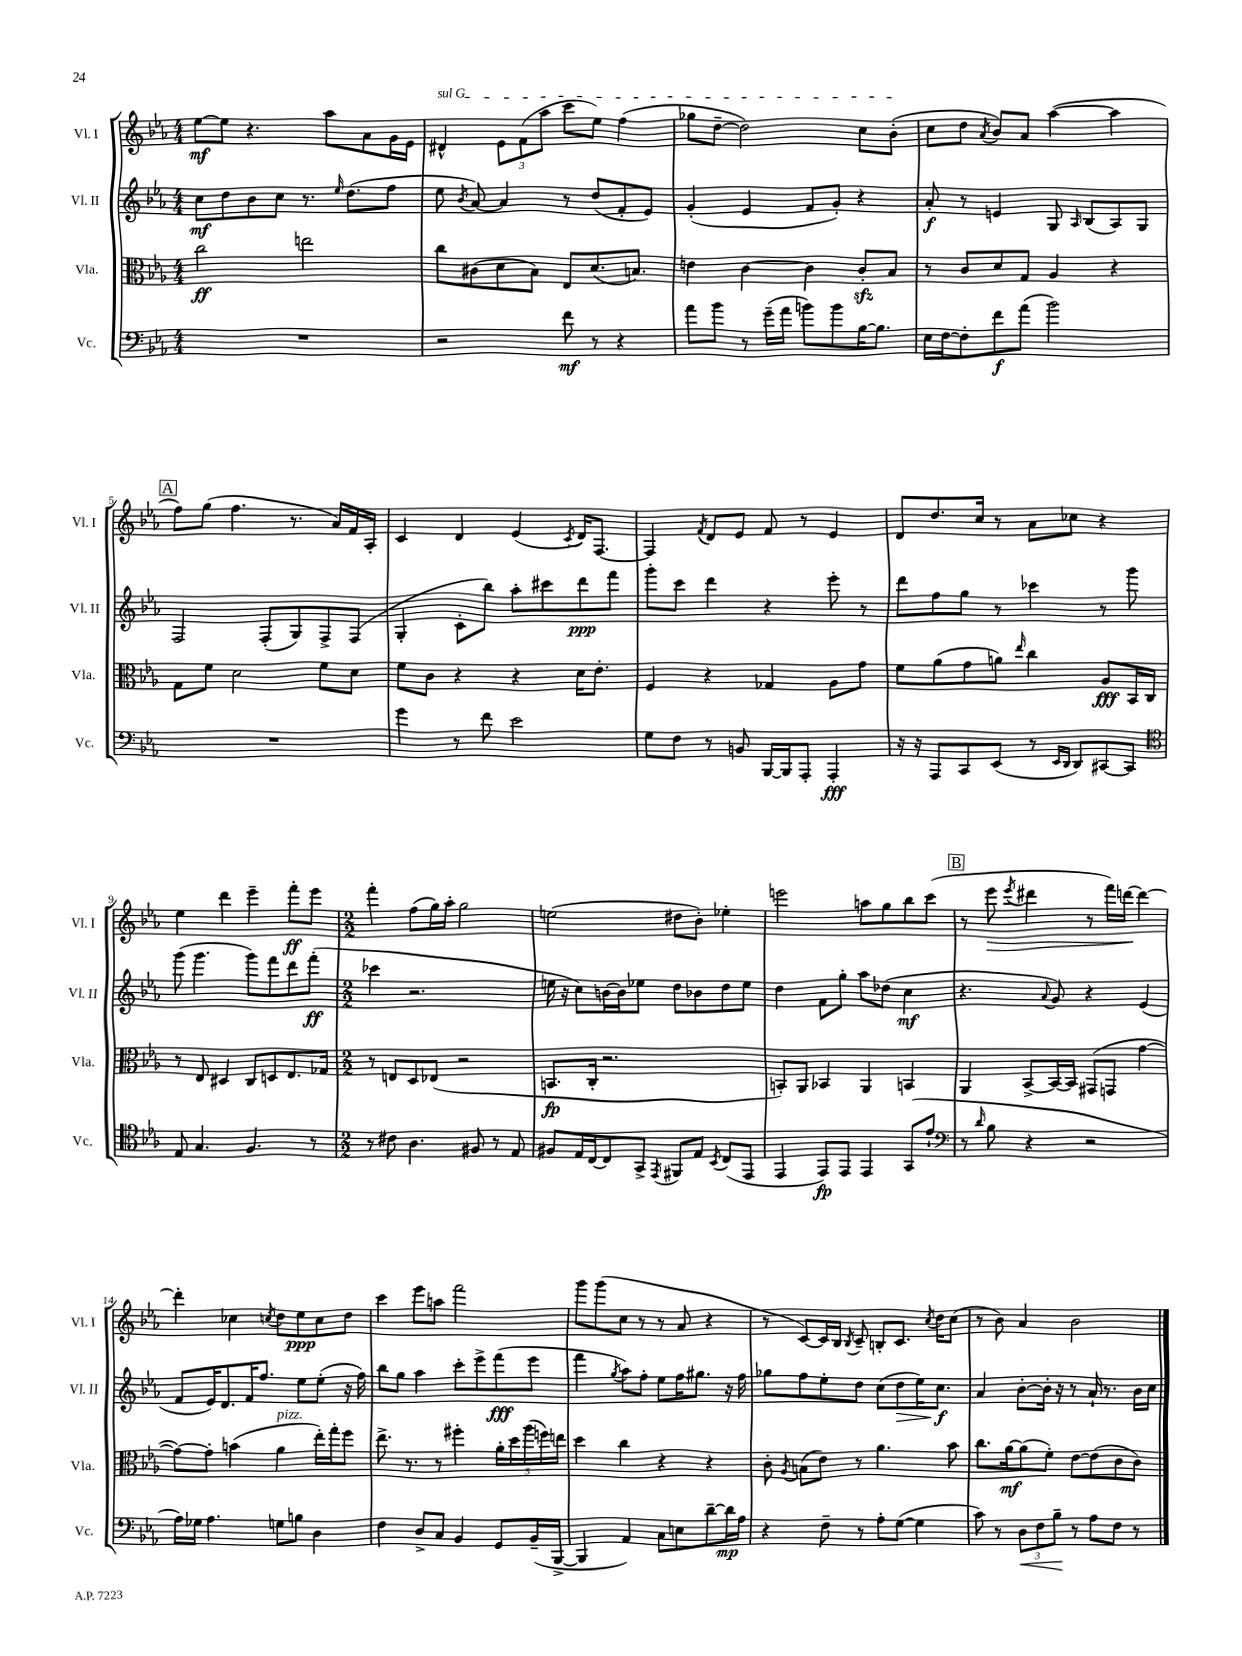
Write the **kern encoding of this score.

**kern	**kern	**kern	**kern
*staff4	*staff3	*staff2	*staff1
*clefF4	*clefC3	*clefG2	*clefG2
*k[b-e-a-]	*k[b-e-a-]	*k[b-e-a-]	*k[b-e-a-]
*M4/4	*M4/4	*M4/4	*M4/4
1r	2cc\	8cc\L	[8ee-\L
.	.	8dd\	8ee-\]J
.	.	8b-\	4.r
.	.	8cc\J	.
.	2ee\	8.r	.
.	.	.	8aa-\L
.	.	16qqee-/	.
.	.	(8.dd\L	.
.	.	.	8a-\
.	.	8ff\J	16g\L
.	.	.	16e-\JJ
=	=	=	=
2r	8cc\L	8ee-\	4d#^^/
.	.	8qb-/	.
.	(8c#\	[8a-/)	.
.	8d\	4a-/]	12e-\L
.	.	.	(12f\
.	8B-\J)	.	.
.	.	.	12aa-\J
8f\	8E-/L	8r	8ccc\L
8r	(8.d/	(8dd/L	8ee-\J)
4r	.	8f'/	(4ff\
.	8.B/J)	.	.
.	.	8e-/J)	.
=	=	=	=
8a-\L	4e\	(4g'/	8gg-\L
8b-\J	.	.	[8dd~\J
8r	[4c\	4e-/	2dd\])
(16g~\LL	.	.	.
16a-\JJ	.	.	.
8b\L)	4c\]	8f/L	.
8b\	.	8g'/J)	.
[16B-\K	8c'/L	4r	8cc\L
8.B-\]J	.	.	.
.	8B-/J	.	(8b-'\J
=	=	=	=
16E-\LL	8r	8a-'/	8cc\L
[16F\J	.	.	.
8F'\]	8c/L	8r	8dd\J
.	.	.	8qa-/
8f\	8d/	4e/	8b-/L)
(8a-\J	8G/J	.	8a-/J
2b-\)	4A-/	8G/	([4aa-\
.	.	16qqA-/	.
.	.	(8B-/L	.
.	4r	8A-/)	4aa-\]
.	.	8G/J	.
=	=	=	=
1r	8G\L	2F/	8ff\L)
.	8f\J	.	(8gg\J
.	2d\	.	4.ff\
.	.	(8F'/L	.
.	.	8G/)	8.r
.	8f\L	8F^/	.
.	.	.	16a-/LL)
.	8d\J	(8F/J	16f/
.	.	.	16A-'/JJ
=	=	=	=
4g\	8f\L	4G'/	4c/
.	8c\J	.	.
8r	4r	8c'\L	4d/
8f\	.	8bb-\J)	.
2e-\	4r	8aa-'\L	(4e-/
.	.	8ccc#\	.
.	.	.	8qc/
.	16d\LK	8ddd\	16d/LK)
.	8.e-'\J	.	[8.F/J
.	.	8fff\J	.
=	=	=	=
8G\L	4F/	8ggg'\L	4F/]
8F\J	.	8ccc\J	.
.	.	.	8qf/
8r	4r	4ddd\	8d/L
8BB/	.	.	8e-/J
[16BBB-/LL	4G-/	4r	8f/
16BBB-/]J	.	.	.
8AAA-'/J	.	.	8r
4AAA-'/	8A-\L	8eee-'\	4e-/
.	8g\J	8r	.
=	=	=	=
16r	8f\L	8ddd\L	8d/L
16r	.	.	.
8AAA-/L	(8a-\	8ff\	8.dd/
8CC/	8g\	8gg\J	.
.	.	.	16cc/Jk
(8EE-/J	8a\J)	8r	8r
.	16qqee-/	.	.
8r	4cc\	4ccc-\	8a-\L
16qqEE-/LL	.	.	.
16qqDD/JJ	.	.	.
8DD/L)	.	.	8cc-\J
[8CC#/	8A-/L	8r	4r
8CC#/]J	16BB-/L	8ggg\	.
.	16C/JJ	.	.
=	=	=	=
*clefC4	*	*	*
8E-/	8r	(8ggg\	4ee-\
4.G/	8E-/	4.ggg\	.
.	4D#/	.	4ddd\
4.F/	8C/L	8ggg\L)	4eee-~\
.	8D/	8fff\	.
.	8.E-/	8ddd\	8fff'\L
8r	.	(8fff'\J	8eee-\J
.	16G-/Jk	.	.
=	=	=	=
*M2/2	*M2/2	*M2/2	*M2/2
8r	8r	4ccc-\	4fff'\
8c#\	8E/L	.	.
4.A-\	8D/	2.r	(8ff\L
.	(8E-/J	.	16gg\L)
.	.	.	16aa-'\JJ
.	2r	.	2gg\
8F#/	.	.	.
8r	.	.	.
8E-/	.	.	.
=	=	=	=
8F#/L	8.BB/L	16ee\	(2ee\
.	.	16r	.
16E-/L	.	8cc\L)	.
[16C/J	16C'/Jk	.	.
8C/]	2.r	[16b\L	.
.	.	16b\]J	.
8GG^/J	.	8ee-\J	.
8qEE-/	.	.	.
8FF#/L	.	8dd\L	8dd#\L
8E-/J	.	8b-\	8b-'\J)
8qBB-/	.	.	.
(8C/L	.	8dd\	4ee-'\
8EE-/J	.	8ee-\J	.
=	=	=	=
4EE-/	8BB'/L)	4dd\	2eee\
.	8AA-/J	.	.
8EE-/L)	4BB-/	8f\L	.
8EE-/J	.	8gg'\J	.
4EE-/	4AA-/	8aa-\L	8aa\L
.	.	(8dd-\J	8gg\
(8GG/L	4BB/	4cc\	8bb-\
8e-`/J	.	.	(8ccc\J
=	=	=	=
*clefF4	*	*	*
8r	4AA-/	4.r	8r
16qqd/	.	.	.
8B-\	.	.	8eee-\
.	.	.	8qeee-/
4r	[8BB-^/L	.	4ddd#\
.	.	8qqa-/	.
.	16BB-/_L	8g/)	.
.	16BB-/]JJ	.	.
2r	(8GG#/L	4r	8r
.	8GG/J	.	16fff\LL)
.	.	.	[16ddd\JJ
.	[4g\	(4e-/	4ddd\_
=	=	=	=
16A-\LL)	8g\_L)	8f/L	4ddd'\]
16G-\JJ	.	.	.
4.A-\	8g'\]J	16e-/K)	.
.	.	8.d/	.
.	(4b\	.	4cc-\
.	.	16f/K	.
.	.	8.ff/J	.
.	.	.	8qcc/
8G\L	4a-\	.	8dd\L
8B\J	.	8ee-\L	8ee-\
4D\	16ee-'\LL)	(8ee-'\J	8cc\
.	16gg'\J	.	.
.	8ff\J	16r	8dd\J
.	.	16ff\)	.
=	=	=	=
4F\	8.ee-^\	8bb-\L	4ccc\
.	.	8gg\J	.
.	8.r	.	.
8D^/L	.	4aa-\	8eee-\L
8C/J	8r	.	8aa\J
4BB-/	4ff#'\	8ccc'\L	2fff\
.	.	8eee-^\	.
8GG/L	20a-'\LL	(8fff\	.
.	20dd\	.	.
.	(20aa-\	.	.
(16BB-~/L	.	8eee-\J	.
.	20ff\)	.	.
[16BBB-^/JJ	.	.	.
.	20ee\JJ	.	.
=	=	=	=
4BBB-/]	4dd\	4fff\	8ggg\L
.	.	.	(8ggg\
.	.	8qgg/	.
4AA-/)	4cc\	8aa-\L)	8cc\J
.	.	8ff'\J	8r
8C\L	4r	8ee-\L	8r
8E\	.	16ff\K	8a-/
.	.	8.gg#\J	.
[8d~\	4r	.	4r
16d\]L	.	16r	.
16A-\JJ	.	16ff\	.
=	=	=	=
4r	8c'\	8gg-\L	8r
.	8qA-/	.	.
.	(8B\L	8ff\	[8c/L)
8F~\	8e-\J)	8ee-'\	16c/]L
.	.	.	16B-/JJ
.	.	.	8qB-/
8r	8r	8dd\J	8c~/
8A-'\L	4.a-\	(8cc\L	8B'/L
([8G\J	.	8dd\	8.c/J
4G\]	.	16ee-\K)	.
.	.	.	8qcc/
.	.	8.cc\J	16dd\LK
.	8b-\	.	(8cc\J
=	=	=	=
8c\)	8.cc\L	4a-/	8r
8r	.	.	8b-\)
.	[16a-\k	.	.
12D\L	(8a-\]	[8b-'\L	4a-/
12F\	.	.	.
.	8f'\J)	16b-'\]Jk	.
12B-~\J	.	.	.
.	.	16r	.
8r	[8e-\L	8r	2b-\
8A-\L	(8e-\]	16a-`/	.
.	.	8.r	.
8F\J	8c\	.	.
8r	8c\J)	16b-\LL	.
.	.	16cc\JJ	.
==	==	==	==
*-	*-	*-	*-
